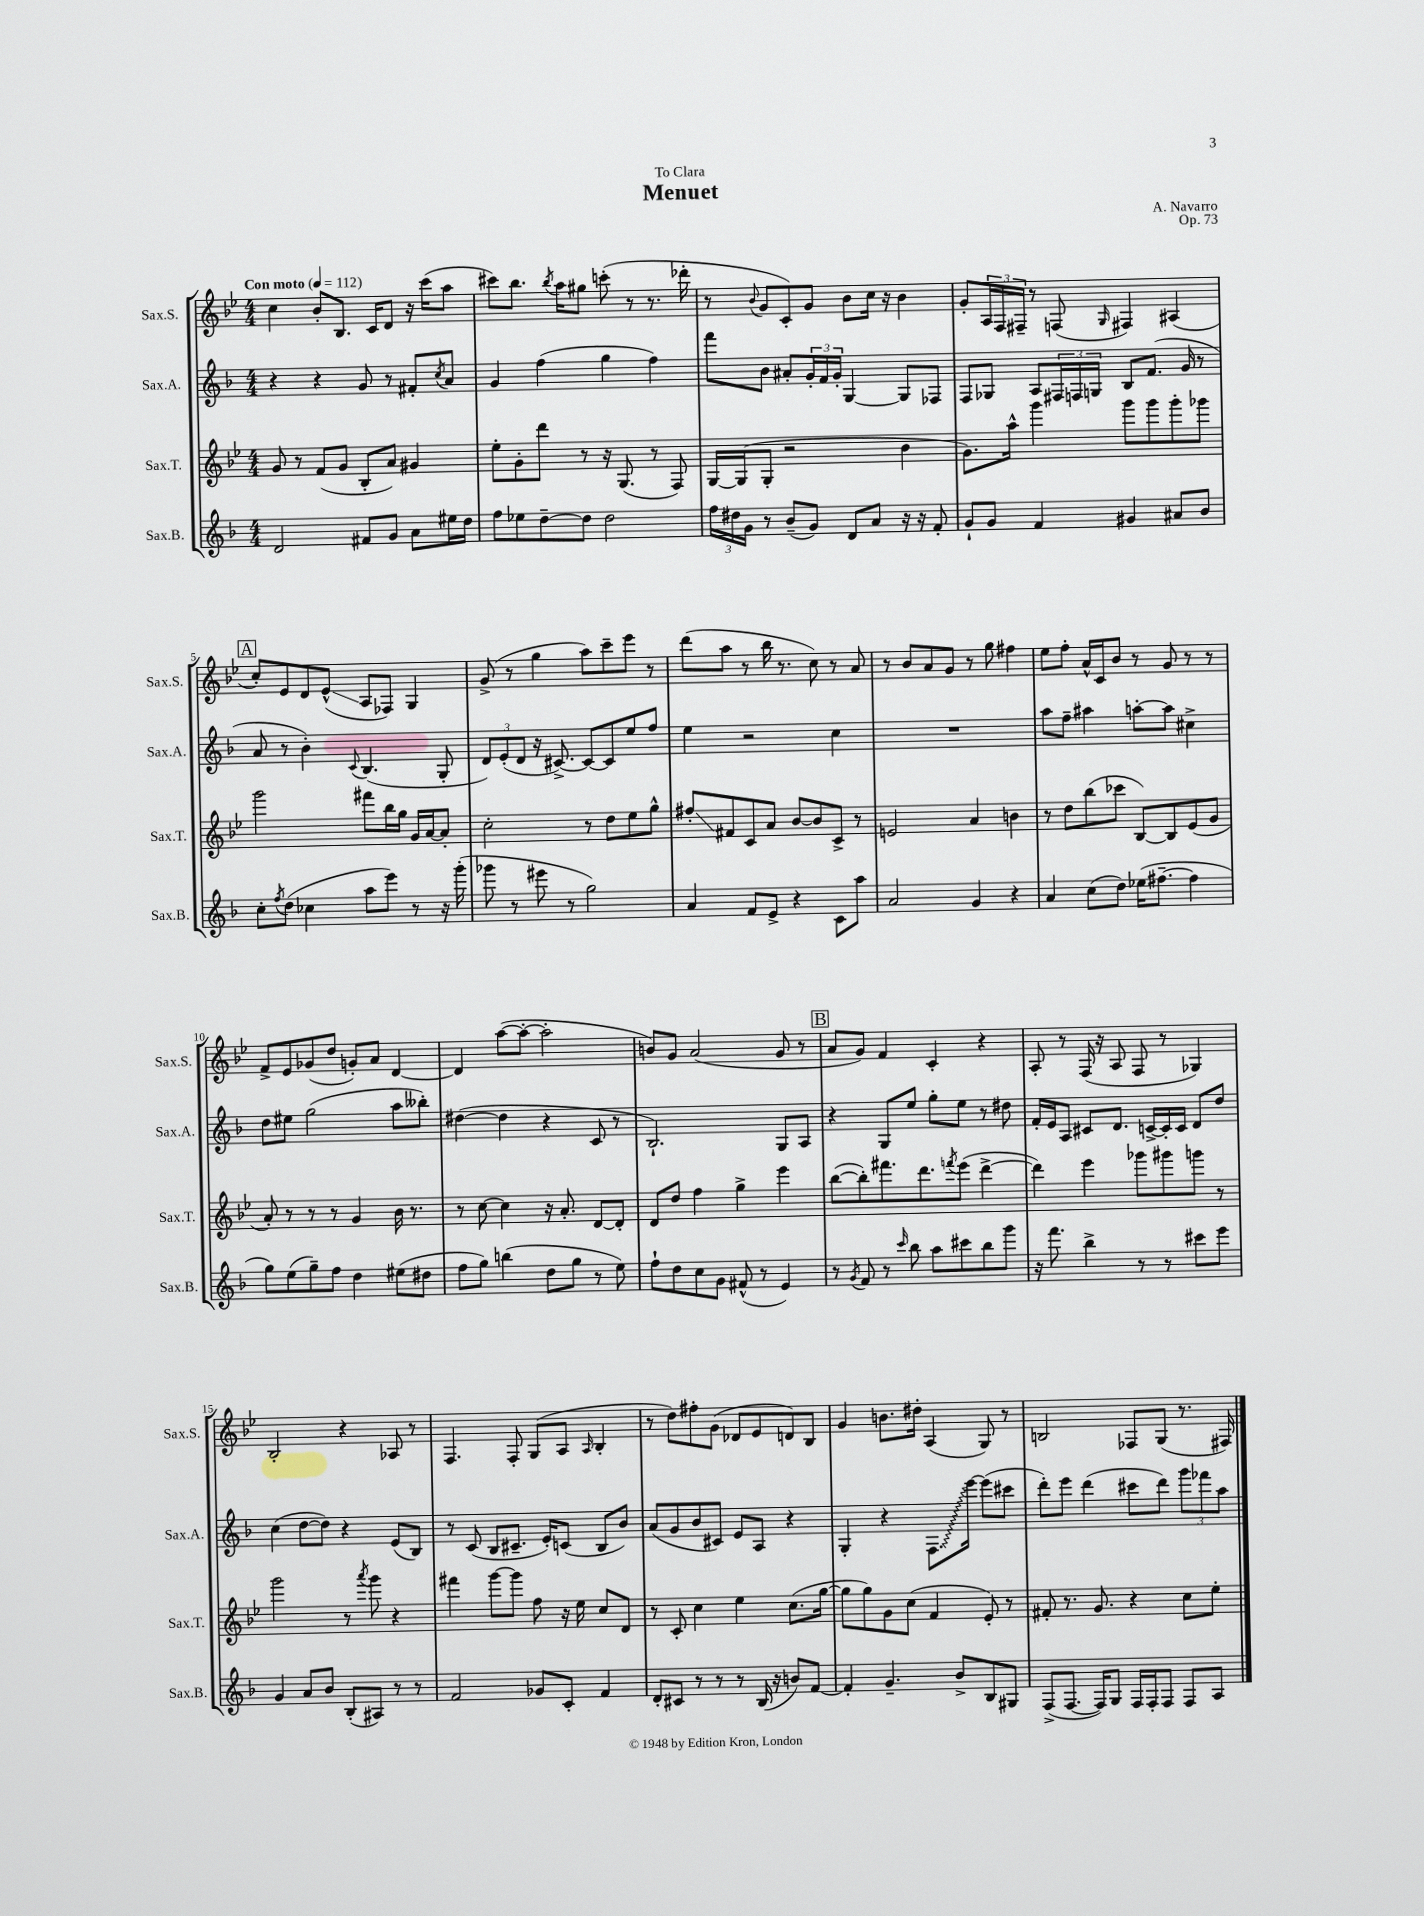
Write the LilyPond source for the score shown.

\header { title = "Menuet" composer = "A. Navarro" dedication = "To Clara" opus = "Op. 73" }
<<
\new StaffGroup <<
\new Staff = "s0" \with { instrumentName = "Sax.S." shortInstrumentName = "Sax.S." } {
    \clef treble \key bes \major \numericTimeSignature \time 4/4 \tempo "Con moto" 4 = 112
    c''4 bes'8-. bes8. c'16 d'8 r16 c'''16( a''8 |
    cis'''8) bes''8. \acciaccatura { bes''8 } a''16 gis''8 c'''8-.( r8 r8. des'''16-. |
    r8 \appoggiatura { bes'8 } g'8 c'8-.) g'8 bes'8 c''16 r16 bes'4 |
    g'8-. \tuplet 3/2 { a16 f16 fis16-- } r8 f8( \grace { g16 } fis4) ais4( |
    \mark \markup { \box "A" } c''8-.) ees'8 d'8 ees'8-^\glissando( a8 fes8) g4 |
    g'8->( r8 g''4 a''8) c'''8-- ees'''8 r8 |
    d'''8( a''8 r8 bes''16 r8. c''8) r8 a'8 |
    r8 bes'8 a'8 g'8 r8 g''8 fis''4 |
    ees''8 f''8-. a'16-^ c'16 bes'8 r8 g'8 r8 r8 |
    f'8-> ees'8 ges'8( d''8 g'8-.) a'8 d'4~ |
    d'4 a''8~( a''8~-. a''2-. |
    b'8) g'8 a'2( g'8 r8 |
    \mark \markup { \box "B" } a'8 g'8) f'4 c'4-. r4 |
    a8-. r8 f16( r16 a8 f8 r8 ges4) |
    bes2-. r4 aes8 r8 |
    f4. f8-. g8( a8 \grace { a16 } bes4-. |
    r8 d''8) fis''8-. g'8( des'8 ees'8 d'8) bes8 |
    g'4 b'8. dis''16-. a4( g8) r8 |
    b2 fes8 g8( r8. fis16) \bar "|." |
}
\new Staff = "s1" \with { instrumentName = "Sax.A." shortInstrumentName = "Sax.A." } {
    \clef treble \key f \major \numericTimeSignature \time 4/4
    r4 r4 g'8 r8 fis'8-. \acciaccatura { c''8 } a'8 |
    g'4 f''4( g''4 f''4) |
    f'''8 bes'8 ais'8-. \tuplet 3/2 { g'16-. f'16 g'16-. } g4~ g8 fes8 |
    f8 ges8 a8 \tuplet 3/2 { fis16 f16 g16 } bes8 f'8.( g'16 r8 |
    \mark \markup { \box "A" } a'8 r8 bes'4-.) \appoggiatura { c'8 } bes4.( g8-. |
    \tuplet 3/2 { d'8) e'8-.( d'8 } r16 cis'8.~->) cis'8~ cis'8 e''8 f''8 |
    e''4 r2 c''4 |
    R1 |
    a''8 f''8-- ais''4 a''8~-. a''8 cis''4-> |
    d''8 eis''8 g''2( a''8 beses''8-.) |
    dis''4~( dis''4 r4 c'8 r8 |
    bes2.-!) g8 a8 |
    \mark \markup { \box "B" } r4 g8 e''8 g''8-. e''8 r8 dis''8 |
    f'16-. e'16 a8 cis'8 d'8. c'16~-> c'16-. c'16 d'8 d''8 |
    c''4( d''8~ d''8) r4 e'8( bes8) |
    r8 c'8( bes8 cis'8.-- e'16-.) c'8( bes8 bes'8) |
    a'8( g'8 bes'8 cis'8) e'8 a8 r4 |
    g4-. r4 \once \override Glissando.style = #'zigzag f8.\glissando e'''16~ e'''8( cis'''8 |
    d'''8-.) e'''8 d'''4( cis'''8 d'''8) \tuplet 3/2 { g'''8 fes'''8 a''8 } \bar "|." |
}
\new Staff = "s2" \with { instrumentName = "Sax.T." shortInstrumentName = "Sax.T." } {
    \clef treble \key bes \major \numericTimeSignature \time 4/4
    g'8 r8 f'8( g'8 bes8-. a'8) gis'4 |
    ees''8-. g'8-. d'''8 r8 r16 g8.( r8 f8) |
    g16~ g16( g8-. r2 bes'4 |
    g'8.) a''16-^ g'''4 g'''8 g'''8 g'''8-. ges'''8 |
    \mark \markup { \box "A" } g'''2 fis'''8 bes''16 g''16 g'16 a'16~ a'8-. |
    c''2-. r8 d''8 ees''8 g''8-^ |
    fis''8-.\glissando fis'8 c'8 a'8 bes'8~ bes'8 c'8-> r8 |
    e'2 a'4 b'4 |
    r8 d''8 bes''8( ces'''8 bes8~) bes8 ees'8( g'8 |
    a'8-.) r8 r8 r8 g'4 bes'16 r8. |
    r8 c''8~ c''4 r16 a'8.-. d'8~ d'8-. |
    d'8 d''8 f''4 g''4-> ees'''4 |
    \mark \markup { \box "B" } bes''8~( bes''8-.) fis'''8. d'''8. \acciaccatura { f'''8 } ees'''8( d'''4~-> |
    d'''4) ees'''4 ges'''8 gis'''8 g'''8 r8 |
    g'''2 r8 \acciaccatura { a'''8 } g'''8 r4 |
    fis'''4 g'''8~ g'''8 f''8 r16 ees''16 c''8 d'8 |
    r8 c'8-. c''4 ees''4 c''8.( g''16~ |
    g''8 g''8) g'8 c''8( f'4 ees'8-.) r8 |
    fis'8-. r8. g'8. r4 c''8 ees''8-. \bar "|." |
}
\new Staff = "s3" \with { instrumentName = "Sax.B." shortInstrumentName = "Sax.B." } {
    \clef treble \key f \major \numericTimeSignature \time 4/4
    d'2 fis'8 g'8 a'8 eis''16 d''16 |
    f''8 ees''8 d''8~-- d''8 d''2 |
    \tuplet 3/2 { f''16 dis''16 g'16 } r8 bes'8--( g'8) d'8 a'8 r16 r16 f'8-. |
    g'8-! g'8 f'4 gis'4 ais'8 bes'8 |
    \mark \markup { \box "A" } c''8-. \acciaccatura { f''8 } d''8( ces''4 a''8 e'''8) r8 r16 g'''16-.( |
    ges'''8 r8 eis'''8 r8 g''2) |
    a'4 f'8 e'8-> r4 c'8 a''8 |
    a'2 g'4 r4 |
    a'4 c''8( d''8) ees''16( fis''8.~-- fis''4 |
    g''8) e''8( g''8--) f''8 d''4 eis''8( dis''8 |
    f''8 g''8) b''4( d''8 g''8 r8 e''8) |
    f''8-! d''8 c''8 g'8 fis'8-^( r8 e'4) |
    \mark \markup { \box "B" } r8 \acciaccatura { g'8 } f'8 r8 \grace { c'''16 } bes''8 a''8 cis'''8 bes''8 g'''8 |
    r16 f'''8. bes''4-> r8 r8 cis'''8 e'''8 |
    g'4 a'8 bes'8 bes8-.( ais8) r8 r8 |
    f'2 ges'8 c'8-. f'4 |
    d'8-. cis'8 r8 r8 r8 bes16( r16 b'8) f'8~ |
    f'4-. g'4.-- bes'8-> bes8 gis8 |
    f8->( f8.~ f16) g8 f16 f16-. f8 f8 a8 \bar "|." |
}
>>
>>
